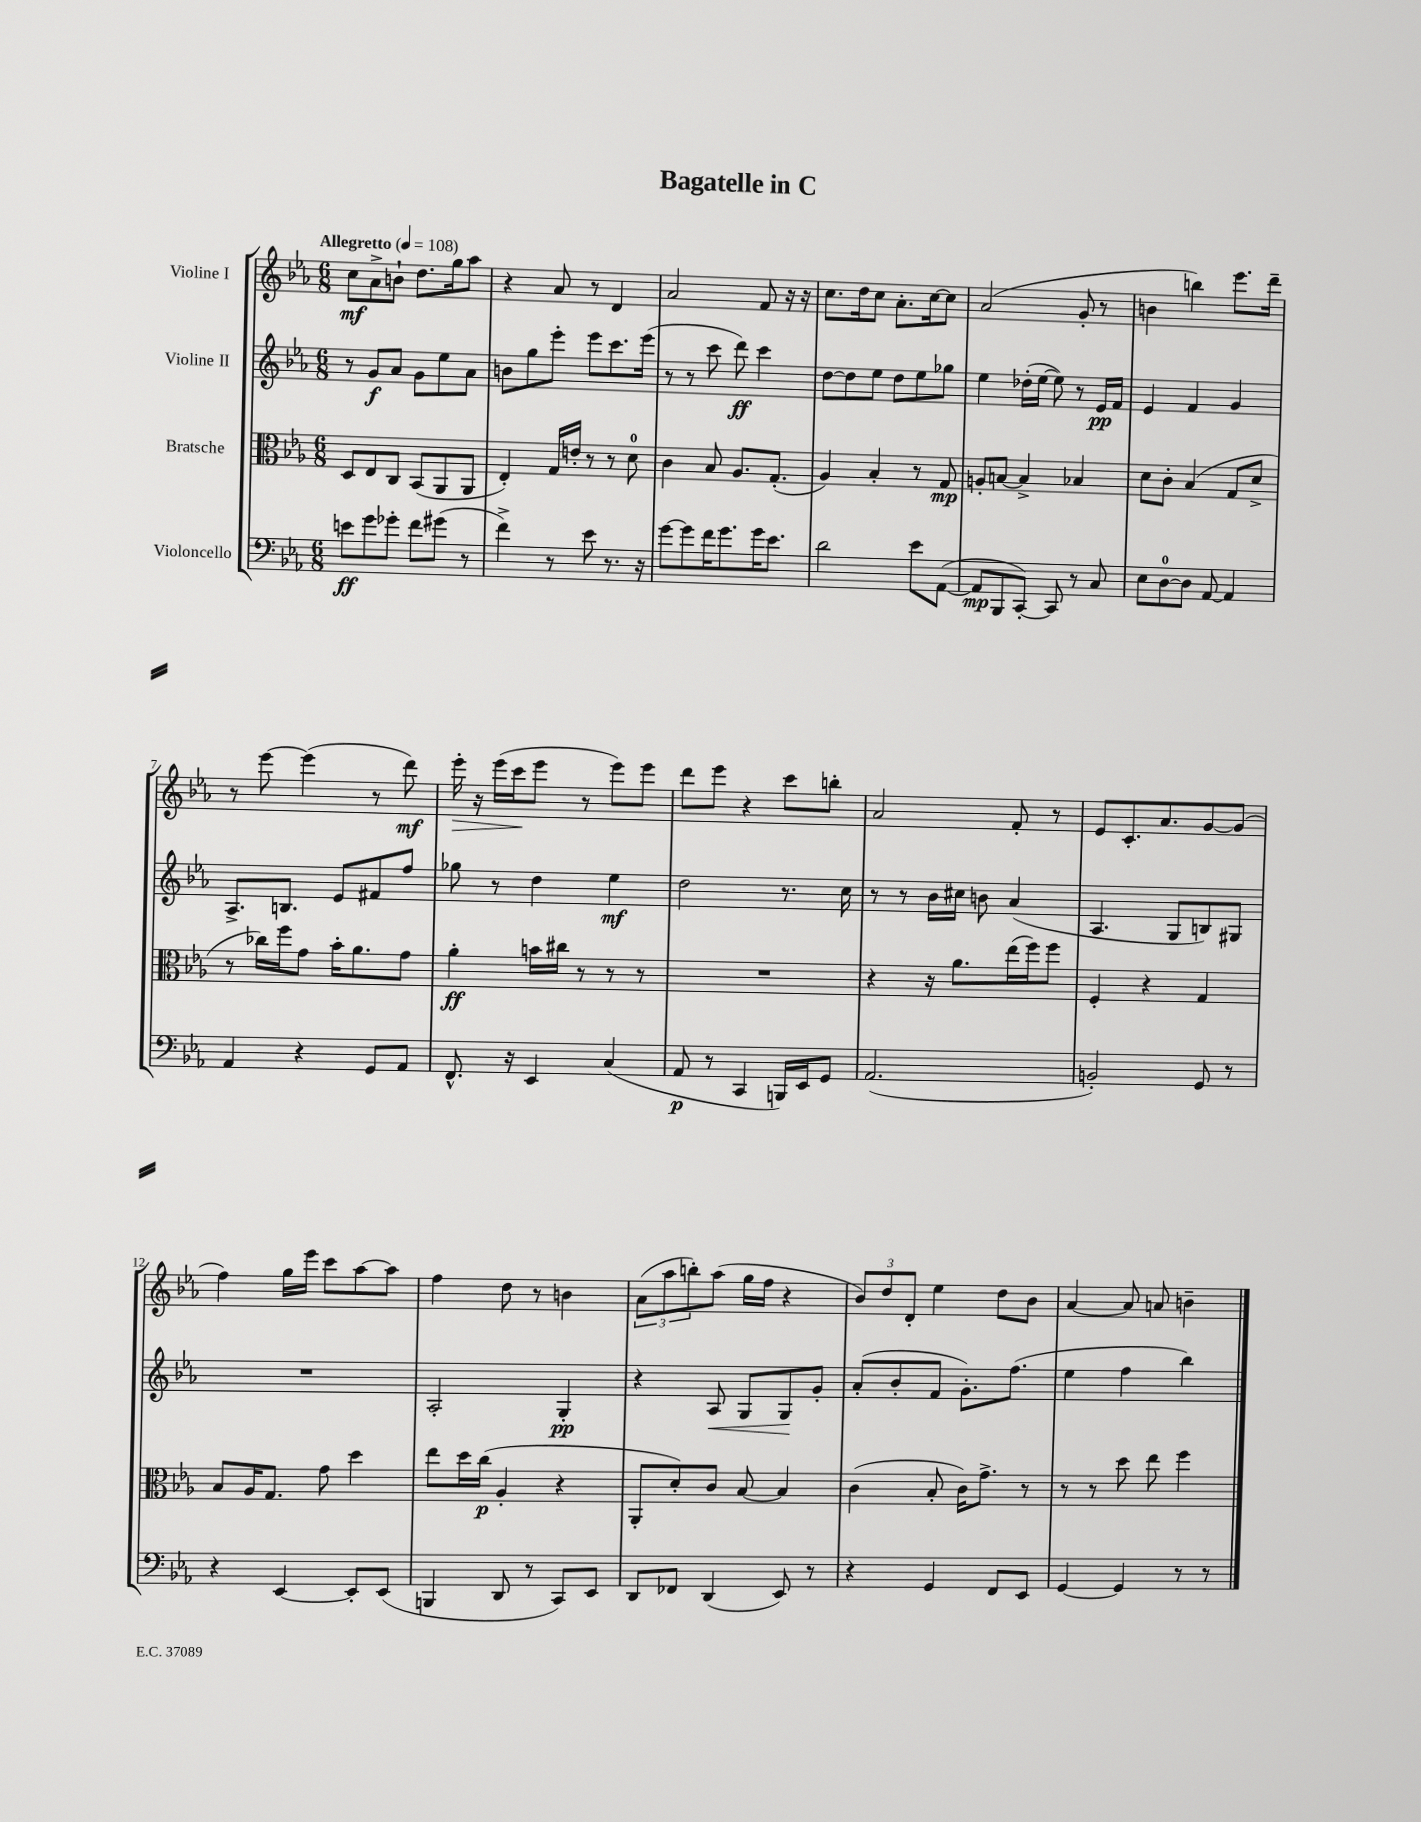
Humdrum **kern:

**kern	**kern	**kern	**kern
*staff4	*staff3	*staff2	*staff1
*clefF4	*clefC3	*clefG2	*clefG2
*k[b-e-a-]	*k[b-e-a-]	*k[b-e-a-]	*k[b-e-a-]
*M6/8	*M6/8	*M6/8	*M6/8
*MM108	*MM108	*MM108	*MM108
8e	8D	8r	8cc
8g	8E-	8g	8a-^
8g-'	8C	8a-	8b`
8f	(8BB-	8g	8.dd
(8g#	8AA-	8ee-	.
.	.	.	16gg
8r	8AA-	8a-	8aa-
=	=	=	=
4f^)	4E-')	8b	4r
.	.	8gg	.
8r	16G	8eee-'	8a-
.	16e'	.	.
8e-	8r	8eee-	8r
8.r	8r	8.ccc	4d
.	8d	.	.
16r	.	(16eee-	.
=	=	=	=
[8g	4c	8r	2a-
8g]	.	8r	.
16f	8B-	8ccc	.
8.g	.	.	.
.	8.A-	8ddd)	.
16g	.	4ccc	8f
8.e-	(8.G'	.	.
.	.	.	16r
.	.	.	16r
=	=	=	=
2d	4A-)	[8dd	8.cc
.	.	8dd]	.
.	.	.	16dd
.	4B-'	8ee-	8cc
.	.	8dd	8.a-'
8e-	8r	8ee-	.
.	.	.	[16cc
([8AA-	8G	8gg-	8cc]
=	=	=	=
8AA-]	8A'	4ee-	(2a-
8BBB-	[8B	.	.
[8CC')	4B^]	(16dd-'	.
.	.	[16ee-	.
8CC]	.	8ee-])	.
8r	4B-	8r	8g'
8C	.	16e-	8r
.	.	16f	.
=	=	=	=
8E-	8d	4e-	4b
[8D	8c'	.	.
8D]	(4B-	4f	4bb)
[8AA-	.	.	.
4AA-]	8G	4g	8.eee-
.	8d^	.	.
.	.	.	16ddd~
=	=	=	=
4AA-	8r	8.A-^	8r
.	16cc-)	.	[8eee-
.	16ff	8.B	.
4r	8g	.	(4eee-]
.	16b-'	8e-	.
.	8.a-	.	.
8GG	.	8f#	8r
8AA-	8g	8ff	8ddd)
=	=	=	=
8.FF^^	4a-'	8gg-	16eee-'
.	.	.	16r
.	.	8r	(16eee-
16r	.	.	16ccc
4EE-	16b	4dd	8eee-
.	16cc#	.	.
.	8r	.	8r
(4C	8r	4ee-	8eee-)
.	8r	.	8eee-
=	=	=	=
8AA-	2.r	2dd	8ddd
8r	.	.	8eee-
4CC	.	.	4r
16BBB)	.	8.r	8ccc
16EE-	.	.	.
8GG	.	.	8bb'
.	.	16cc	.
=	=	=	=
(2.AA-	4r	8r	2a-
.	.	8r	.
.	16r	16b-	.
.	8.a-	16cc#	.
.	.	8b	.
.	(16ee-	(4a-	8f'
.	16ff)	.	.
.	8ff	.	8r
=	=	=	=
2BB')	4F'	4.A-	8e-
.	.	.	8.c'
.	4r	.	.
.	.	.	8.a-
.	.	8G	.
8GG	4G	8B)	[8g
8r	.	8G#	(8g]
=	=	=	=
4r	8B-	2.r	4ff)
.	16A-	.	.
.	8.G	.	.
[4EE-	.	.	16gg
.	.	.	16eee-
.	8g	.	8ccc
8EE-']	4dd	.	[8aa-
(8EE-	.	.	8aa-]
=	=	=	=
4BBB	8ee-	2A-'	4ff
.	16dd	.	.
.	(16cc	.	.
8DD	4A-'	.	8dd
8r	.	.	8r
8CC)	4r	4G'	4b
8EE-	.	.	.
=	=	=	=
8DD	8AA-'	4r	(12a-
.	.	.	12aa-
8FF-	8d')	.	.
.	.	.	12bb')
(4DD	8c	8A-	(8aa-
.	[8B-	8G	16gg
.	.	.	16ff
8EE-)	4B-]	8G	4r
8r	.	8g'	.
=	=	=	=
4r	(4c	(8a-'	12b-)
.	.	.	12dd
.	.	8b-'	.
.	.	.	12d'
4GG	8B-'	8f	4ee-
.	16c)	8.g')	.
.	8.g^	.	.
8FF	.	.	8dd
.	.	(8.ff	.
8EE-	8r	.	8b-
=	=	=	=
[4GG	8r	4ee-	[4a-
.	8r	.	.
4GG]	8dd	4ff	8a-]
.	8ee-	.	8a
8r	4ff	4bb-)	4b~
8r	.	.	.
==	==	==	==
*-	*-	*-	*-
